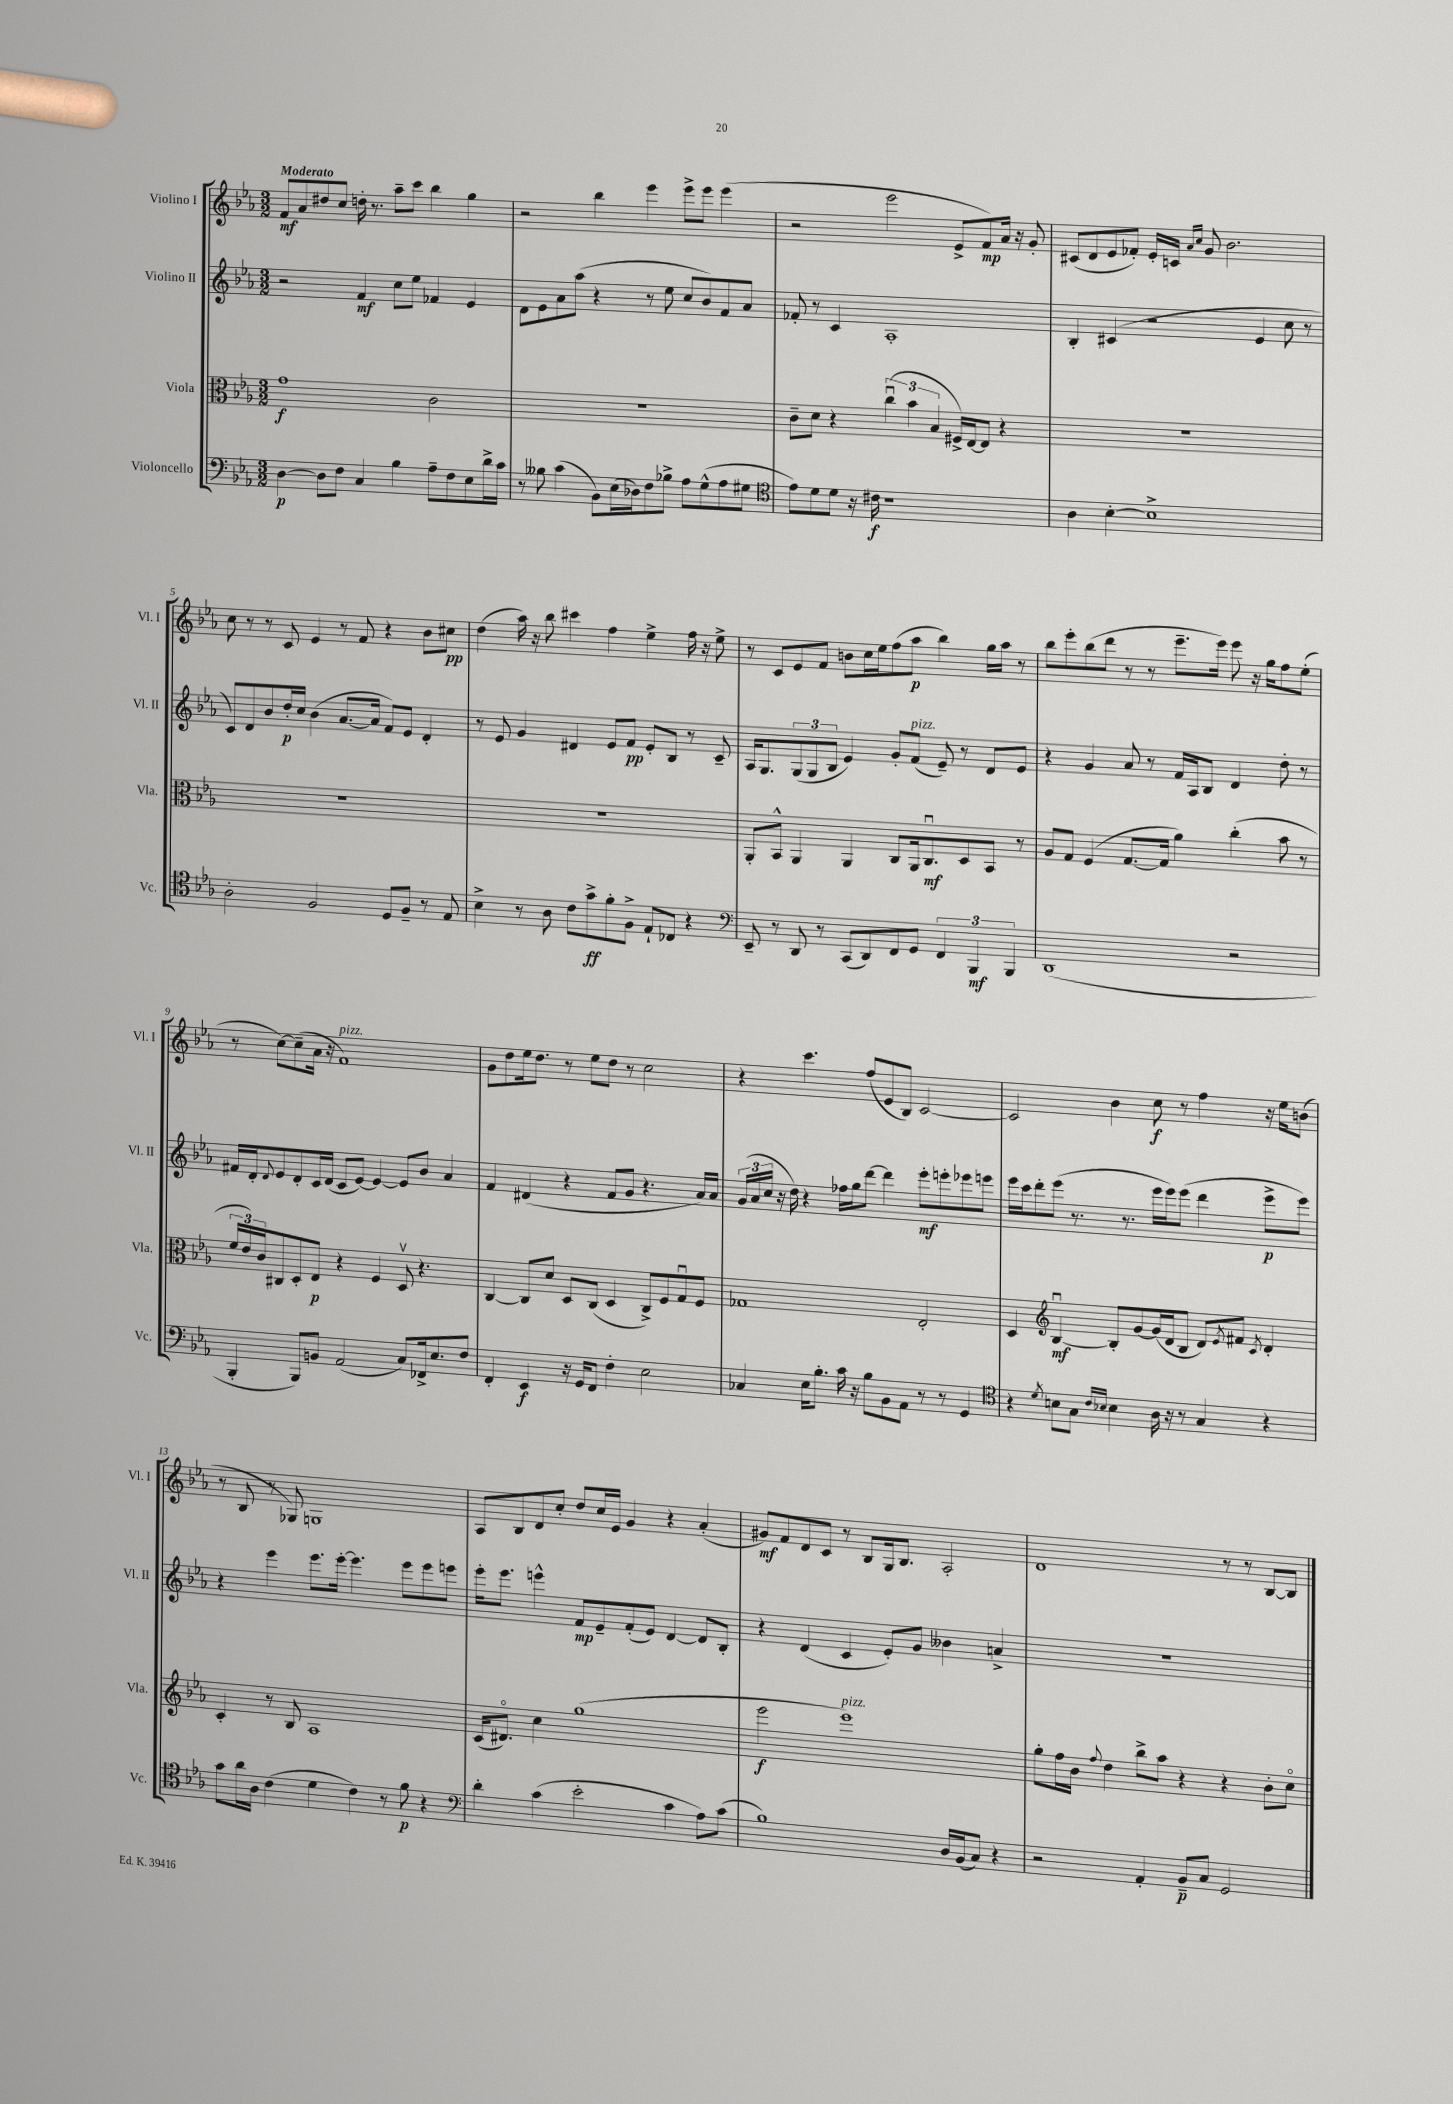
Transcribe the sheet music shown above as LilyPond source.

<<
\new StaffGroup <<
\new Staff = "s0" \with { instrumentName = "Violino I" shortInstrumentName = "Vl. I" } {
    \clef treble \key ees \major \numericTimeSignature \time 3/2 \tempo "Moderato"
    f'8\mf aes'8 dis''8 c''8 d''16-. r8. aes''8-- c'''8 bes''4 g''4 |
    r2 bes''4 ees'''4 ees'''8-> ees'''8 ees'''4( |
    r2 ees'''2 ees'8-> f'8\mp) aes'16 r16 g'8-. |
    cis'8( d'8 ees'8 fes'8-.) ees'16-. c'16 \grace { aes'16 c''16 } g'8 bes'2. |
    c''8 r8 r8 c'8 ees'4 r8 f'8 r4 bes'8 cis''8\pp |
    d''4( aes''16) r16 bes''8 cis'''4 f''4 ees''4-> f''16 r16 ees''8-> |
    r8 c'8 ees'8 f'8 b'8 c''16 ees''16 f''8( aes''8\p bes''4) g''16 aes''16 r8 |
    bes''8 ees'''8-. bes''8( d'''8 r8 r8 ees'''8.-- ees'''16) ees'''8 r16 g''16 f''8 ees''8-.( |
    r8 c''8~) c''8--( aes'16 r16 f'1^\markup { \italic "pizz." }) |
    g'8 d''8 ees''16 d''8. r8 ees''8 d''8 r8 c''2 |
    r4 c'''4. f''8( ees'8 bes8) c'2~ |
    c'2 bes'4 c''8\f r8 f''4 r16 ees''16 b'8( |
    r8 bes8 r8 ges8) g1 |
    aes8 bes8 d'8 c''8-. d''8 c''16 ees'16 g'4 r4 aes'4-.( |
    gis'8\mf) f'8 d'8 c'8 r8 bes8 g16 bes8. aes2-. |
    d'1 r8 r8 bes8~ bes8 \bar "|." |
}
\new Staff = "s1" \with { instrumentName = "Violino II" shortInstrumentName = "Vl. II" } {
    \clef treble \key ees \major \numericTimeSignature \time 3/2
    r2 f'4\mf c''8 ees''8 fes'4 ees'4 |
    d'8 ees'8 aes'8 aes''8( r4 r8 ees''8 c''8 bes'8) f'8 aes'8 |
    fes'8-. r8 c'4 aes1-. |
    bes4-. cis'4( r2 ees'4 c''8 r8 |
    c'8) d'8 bes'8 d''16-.\p c''16 bes'4( aes'8.~ aes'16 f'8) ees'8 d'4-. |
    r8 ees'8 g'4 dis'4 ees'8 f'8\pp ees'8-. bes8 r8 c'8-- |
    aes16 g8. \tuplet 3/2 { g8( g8 bes8 } ees'4) g'8-. f'8^\markup { \italic "pizz." }( ees'8--) r8 d'8 ees'8 |
    r4 g'4 aes'8 r8 f'16 aes16 bes8 d'4 d''8-. r8 |
    fis'16 d'16-. \appoggiatura { d'8 } ees'8 d'8-. c'16 d'16( c'8 ees'8~) ees'4~ ees'8 bes'8 aes'4 |
    f'4 dis'4( r4 f'8 g'8 r4. aes'16) aes'16 |
    \tuplet 3/2 { g'16( aes'16 c''16 } r16 d''16) r4 fes''16 g''16 d'''8~ d'''4 ees'''8-.\mf e'''8-. ees'''8 e'''8 |
    ees'''16 c'''16 d'''8-. ees'''8( r8. r8. ees'''16 ees'''16) ees'''8( d'''4 ees'''8->\p ees'''8) |
    r4 ees'''4 ees'''8. ees'''16~-. ees'''4. ees'''8 ees'''8 e'''8 |
    ees'''16-. ees'''8. e'''4-^ f'8\mp ees'8-- f'8-.( ees'8) d'4~ d'8 bes8-. |
    r4 d'4( c'4 ees'8-.) g'8 beses'4 a'4-> |
    R1. \bar "|." |
}
\new Staff = "s2" \with { instrumentName = "Viola" shortInstrumentName = "Vla." } {
    \clef alto \key ees \major \numericTimeSignature \time 3/2
    g'1\f c'2 |
    R1. |
    c'8-- d'8 r4 \tuplet 3/2 { c''4\downbow( bes'4 bes4 } fis16->) ees16~ ees8 r4 |
    R1. |
    R1. |
    R1. |
    aes,8-. bes,8-^ aes,4 aes,4 c8 aes,16 c8.\downbow\mf d8 bes,8 r8 |
    aes8 g8 f4( g8.~ g16 aes'4) c''4-.( bes'8 r8 |
    \tuplet 3/2 { f'16 ees'16) c'16 } cis8 d8-. ees8\p r4 f4 d8\upbow r4. |
    c4~ c8 d'8 d8 c8( d4 c8->) f8 g8\downbow f8 |
    ges1 ees2-. |
    d4 \clef treble bes4~\downbow\mf bes8-. g'8~ g'16( d'16 bes8 d'8) \acciaccatura { ees'8 } fis'8 \acciaccatura { c'8 } d'4-. |
    c'4-. r8 bes8 aes1 |
    c'16( dis'8.\flageolet) c''4 g''1( |
    ees'''2\f ees'''1^\markup { \italic "pizz." }) |
    g''8-. f''16 bes'16 \appoggiatura { f''8 } d''4 bes''8-> aes''8 r4 r4 bes'8-. c''8\flageolet \bar "|." |
}
\new Staff = "s3" \with { instrumentName = "Violoncello" shortInstrumentName = "Vc." } {
    \clef bass \key ees \major \numericTimeSignature \time 3/2
    d4~\p d8 f8 c4 bes4 aes8-- f8 ees8 d'16-> c'16 |
    r8 beses8 c'4( bes,8) ees16( des16) f8 bes8-> aes8 g8-^( aes8 gis8 |
    \clef tenor ees'8) d'8 d'8 r16 cis'16\f r1 |
    aes4 bes4~-. bes1-> |
    aes2-. f2 d8 f8-- r8 ees8 |
    bes4-> r8 aes8 c'8 g'8->\ff f'8-. f8-> ees8-! ces8 r4 |
    \clef bass ees,8-- r8 d,8 r8 c,8( d,8) f,8 g,8 \tuplet 3/2 { f,4 bes,,4\mf bes,,4 } |
    d,1( r2 |
    bes,,4-. bes,,8) b,8 aes,2( c8) fes,16-> ees8. f8 |
    f,4-. ees,4\f r16 g,16 f,8 f4-. ees2 |
    ces4 ees16 bes8.-. c'16 r16 bes8 bes,8 aes,8 r8 r8 g,4 |
    \clef tenor r4 \acciaccatura { d'8 } b8 g8 \grace { c'16 bes16 } bes4 aes16 r16 r8 g4 r4 |
    g'8 aes'16 aes16 c'4( d'4 c'4) r8 f'8\p r4 |
    \clef bass d'4-. c'4( ees'2-. c'4 aes8) c'8( |
    bes1) d16 bes,16( c8) r4 |
    r2 aes,4-. bes,8--\p c8 g,2 \bar "|." |
}
>>
>>
